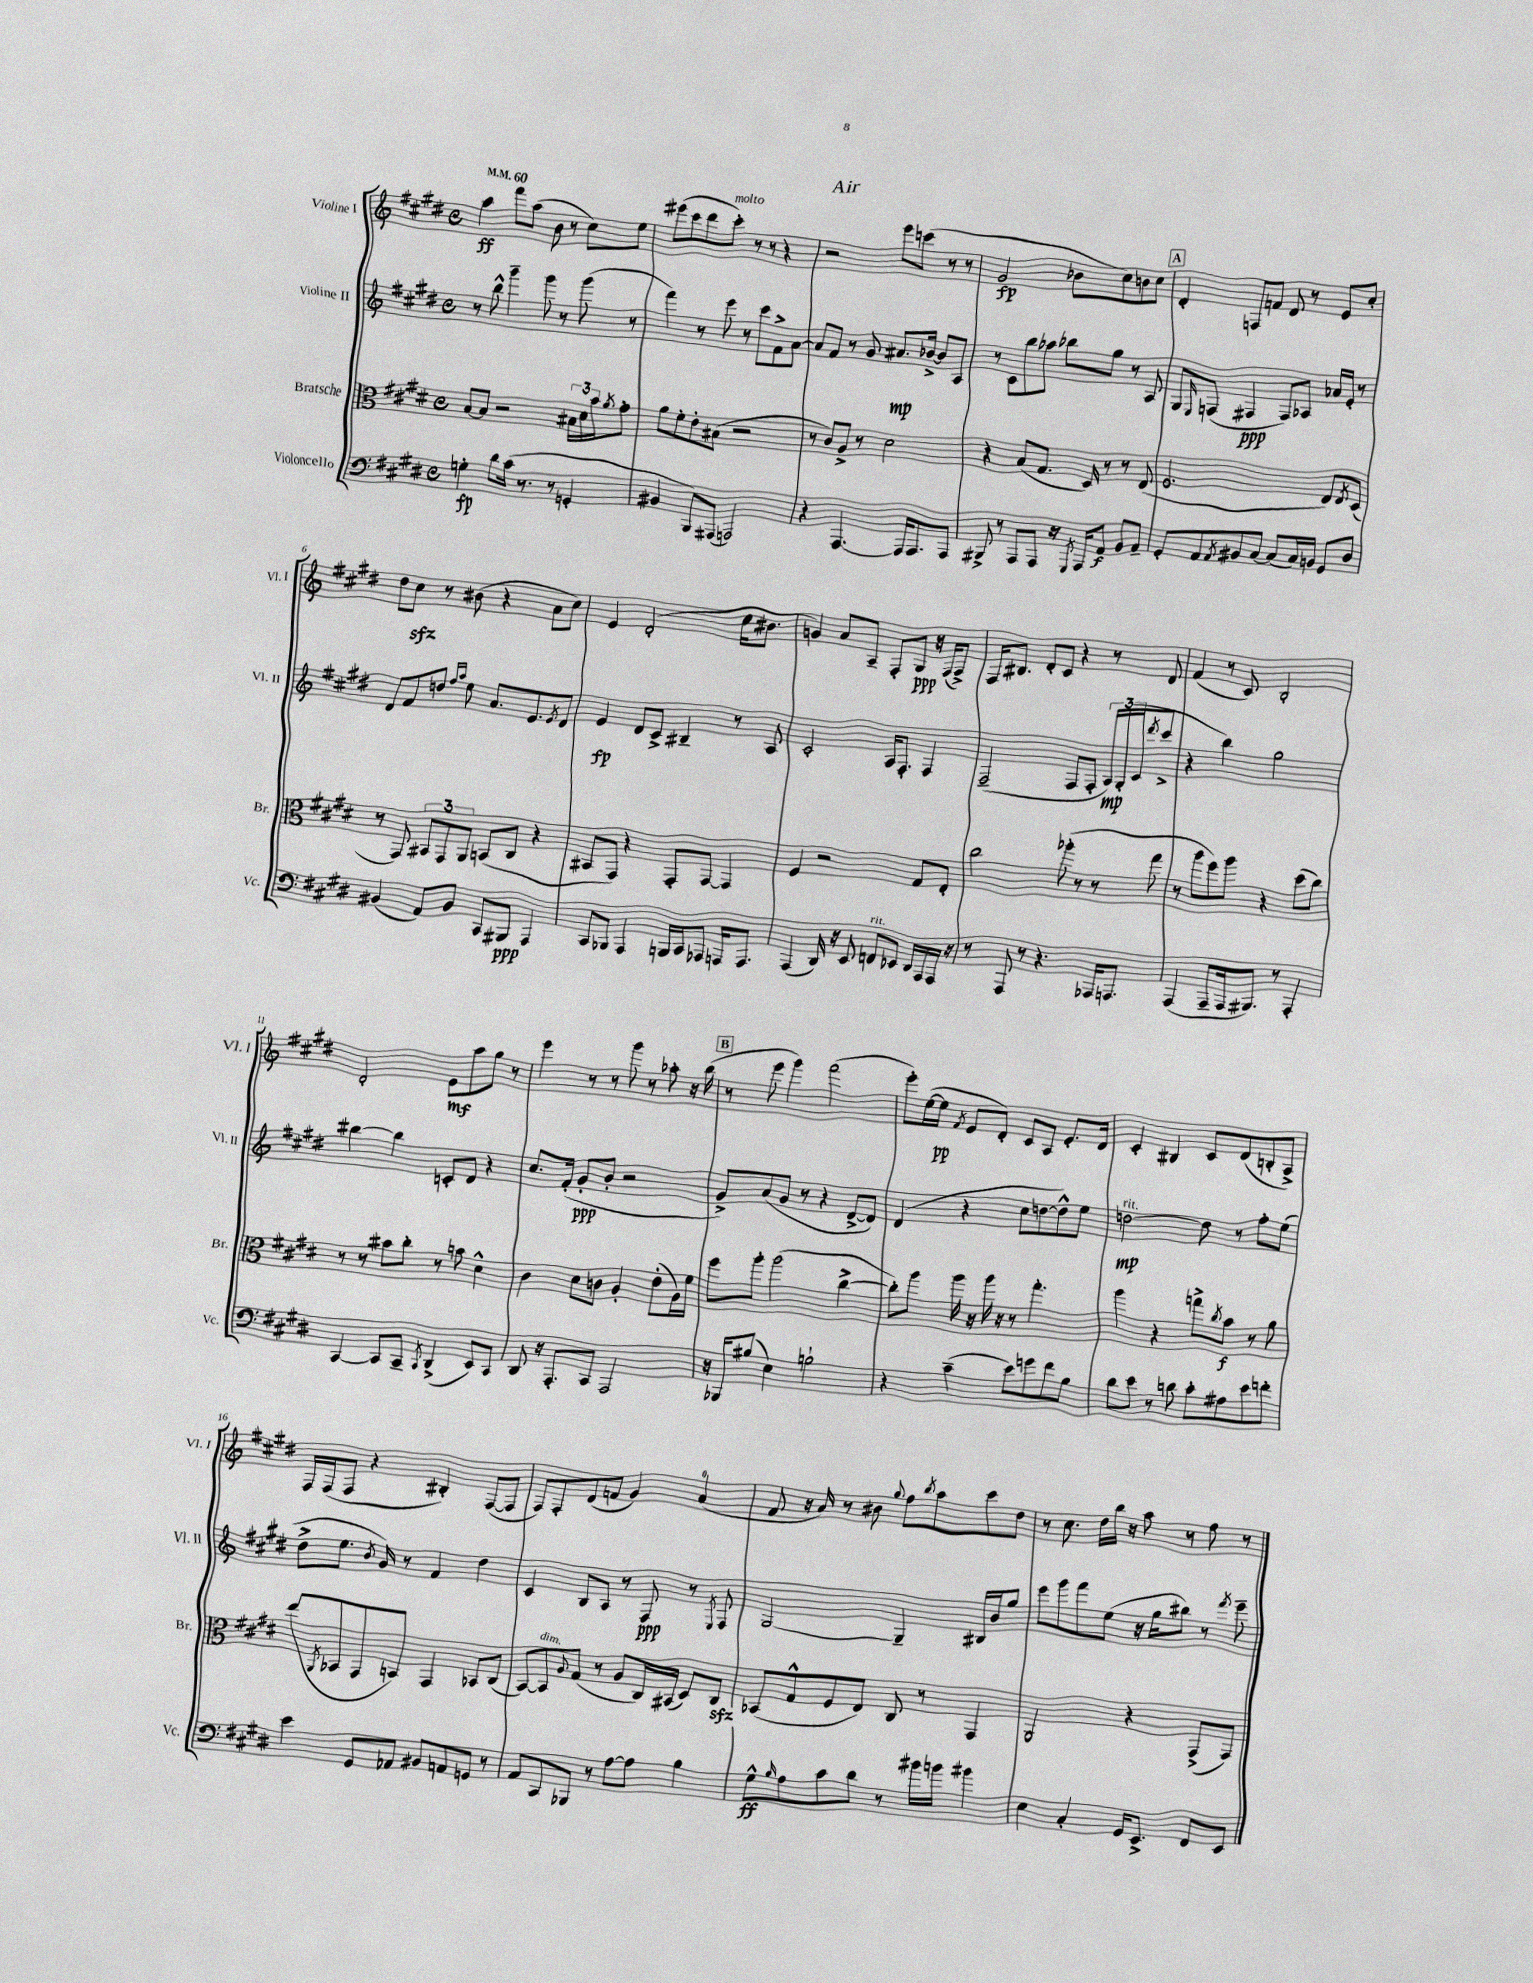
\header { title = "Air" }
<<
\new StaffGroup <<
\new Staff = "s0" \with { instrumentName = "Violine I" shortInstrumentName = "Vl. I" } {
    \clef treble \key e \major \defaultTimeSignature \time 4/4 \tempo 4 = 60
    a''4\ff fis'''8 a''8( b'8 r8 cis''8) e''8 |
    eis'''8( cis'''8 dis'''8 cis'''8-.^\markup { \italic "molto" }) r8 r8 r4 |
    r2 e'''8 c'''8( r8 r8 |
    gis'2\fp bes'8 cis''8) b'8 cis''8 |
    \mark \markup { \box "A" } dis'4-. f8 f'8 dis'8 r8 e'8 cis''8-. |
    dis''8 cis''8\sfz r8 bis'8( r4 a'8 cis''8) |
    e'4 dis'2-.( cis''16 bis'8. |
    g'4) a'8 a8-- fis8-. gis8\ppp r16 fis16( fis8->) |
    fis16 bis8. dis'8-. cis'8 r4 r8 dis'8 |
    fis'4( r8 cis'8) b2-. |
    dis'2-. e'8\mf a''8 gis''8 r8 |
    e'''4 r8 r8 gis'''8 r8 aes''8-. r16 b''16( |
    \mark \markup { \box "B" } r8 e'''8 gis'''4) fis'''2( |
    e'''8-.) e''16~( e''16\pp \acciaccatura { fis'8 } e'8 dis'8-.) cis'8 a8 e'8.-. dis'16 |
    cis'4-. bis4 cis'8 dis'8( b8-. a8->) |
    fis16 fis16( fis8 r4 bis4-.) fis8~( fis8 |
    fis8) fis8-. dis'8( f'8 gis'4) a'4-0( |
    fis'8 r16 a'16) r8 bis'8 \appoggiatura { gis''8 } fis''8 \acciaccatura { b''8 } a''8 cis'''8 dis''8 |
    r8 cis''8. dis''16 b''16 r16 a''8 r8 fis''8 r8 \bar "|." |
}
\new Staff = "s1" \with { instrumentName = "Violine II" shortInstrumentName = "Vl. II" } {
    \clef treble \key e \major \defaultTimeSignature \time 4/4
    r8 b''8-^ gis'''4-- gis'''8 r8 gis'''8( r8 |
    fis'''4) r8 e'''8 r8 cis'''8 fis'8-> a'8~ |
    a'8 fis'8 r8 gis'8 ais'8.\mp bes'16~-> bes'8 a8 |
    r8 cis'8 b''8 aes''8 bes''8 gis''8 r8 a8 |
    \mark \markup { \box "A" } gis8 \grace { e16 } f8( fis4\ppp fis8) aes8 aes'16 e'16-. r8 |
    dis'8 fis'8 d''8 \grace { fis''16 a''16 } e''8 a'8. e'8. \acciaccatura { e'8 } dis'8 |
    e'4\fp dis'8 cis'8-> bis4-- r8 a8 |
    cis'2-. a16 fis8.-. fis4 |
    fis2--( fis8 fis8-. \tuplet 3/2 { a16\mp) gis16-.( cis'16 } \acciaccatura { dis'''8 } cis'''8-> |
    r4 b''4) gis''2 |
    bis''4~ bis''4 c'8-. dis'8 r4 |
    cis''8. fis'16-.( gis'8-.\ppp b'8-. r2 |
    \mark \markup { \box "B" } gis'8->) a'8( gis'8 r8 r4 dis'8~-> dis'8) |
    dis'4( r4 cis''8 d''8~ d''8-^) e''8 |
    d''2~\mp^\markup { \italic "rit." } d''8 r8 fis''8-. e''8( |
    dis''8-> e''8. \acciaccatura { b'8 } gis'16) r8 fis'4 dis''4 |
    cis'4 b8 a8 r8 fis8\ppp r8 \acciaccatura { e8 } fis8 |
    gis2~ gis4-- bis16 b'16 gis''8 |
    e'''8 gis'''8 fis'''8 e''8( r16 gis''16 bis''8) r8 \acciaccatura { fis'''8 } e'''8-- \bar "|." |
}
\new Staff = "s2" \with { instrumentName = "Bratsche" shortInstrumentName = "Br." } {
    \clef alto \key e \major \defaultTimeSignature \time 4/4
    b8~ b8 r2 \tuplet 3/2 { bis16 dis'16 b'16 } \acciaccatura { a'8 } gis'8-. |
    a'8 fis'8-. e'8-. bis8( r2 |
    r8 cis'8) a8-> r8 dis'2 |
    r4 b8( gis8. dis16) r8 r8 e8( |
    \mark \markup { \box "A" } fis2. e8) \acciaccatura { e8 } dis8( |
    r8 gis,8) \tuplet 3/2 { bis,8 gis,8 a,8 } b,8( cis8 r4 |
    bis,8 gis,8) r4 gis,8-. gis,8~ gis,4 |
    fis4 r2 gis8 e8-. |
    cis''2 aes''8-.( r8 r8 gis''8 |
    r8 a''8 fis''8) a''8 r4 dis''8( cis''8) |
    r8 r8 bis'8 cis''8-. r8 b'8 dis'4-^ |
    cis'4 dis'8 c'8 a4-. e'8-.( a16) fis'16 |
    \mark \markup { \box "B" } fis''8 a''8-. a''2( cis''4~-> |
    cis''8-.) a''8 a''16 r16 a''16 r16 r8 gis''4.-. |
    a''4 r4 g''8-> \acciaccatura { cis''8 } b'8\f r8 a'8 |
    e''8( \acciaccatura { a,8 } bes,8 gis,8 b,8) gis,4 bes,8 cis8( |
    b,8~) b,8^\markup { \italic "dim." } \appoggiatura { a8 } gis8( r8 a8 cis16) bis,16( dis8) cis8\sfz |
    bes,8( gis8-^ fis8 e8) cis8 r8 gis,4 |
    a,2 r4 gis,8->( gis,8) \bar "|." |
}
\new Staff = "s3" \with { instrumentName = "Violoncello" shortInstrumentName = "Vc." } {
    \clef bass \key e \major \defaultTimeSignature \time 4/4
    g4-.\fp dis'8 cis'16( r8. r8 g,4-. |
    bis,4 b,,8) ais,,8( a,,2) |
    r4 a,,4.~ a,,16 a,,8. a,,8 |
    bis,,8-> r8 a,,8 a,,8 r16 \acciaccatura { gis,,8 } a,,16 a,8\f b,8 a,8-- |
    \mark \markup { \box "A" } gis,8-. a,8 \acciaccatura { a,8 } bis,8 cis8~ cis8( cis16) b,16 gis,8 dis8 |
    bis,4( a,8) bis,8 cis,8 bis,,8\ppp a,,4 |
    cis,8 bes,,8 a,,4 b,,16 cis,16 aes,,8 a,,16 a,,8. |
    a,,4( dis,16) r16 e,8 f,8^\markup { \italic "rit." } ees,8 dis,16 a,,16 a,,16 r16 |
    r8 a,,8 r8 r4. aes,,16 a,,8. |
    a,,4( a,,8-- a,,16 bis,,8.) r8 a,,4-. |
    cis,4~ cis,8 cis,8-- \acciaccatura { cis,8 } dis,4->( e,8) cis,8 |
    dis,8 r16 a,,8.-. cis,8 a,,2 |
    \mark \markup { \box "B" } r16 bes,,16 bis8( e4) b2-! |
    r4 cis'4--( e'8) g'8 fis'8 b8 |
    dis'8 e'8 r8 d'8 cis'8-. ais8 e'8 f'8-. |
    e'4 gis,8 aes,8 bis,8 a,8 g,8 r8 |
    a,8 cis,8 bes,,8 r8 a8~ a8 b4 |
    gis8-^\ff \grace { b16 } a8 cis'8 dis'8 r8 bis'16 b'16 bis'4 |
    e4 cis4-. gis,16 e,8.-> fis,8 e,8 \bar "|." |
}
>>
>>
